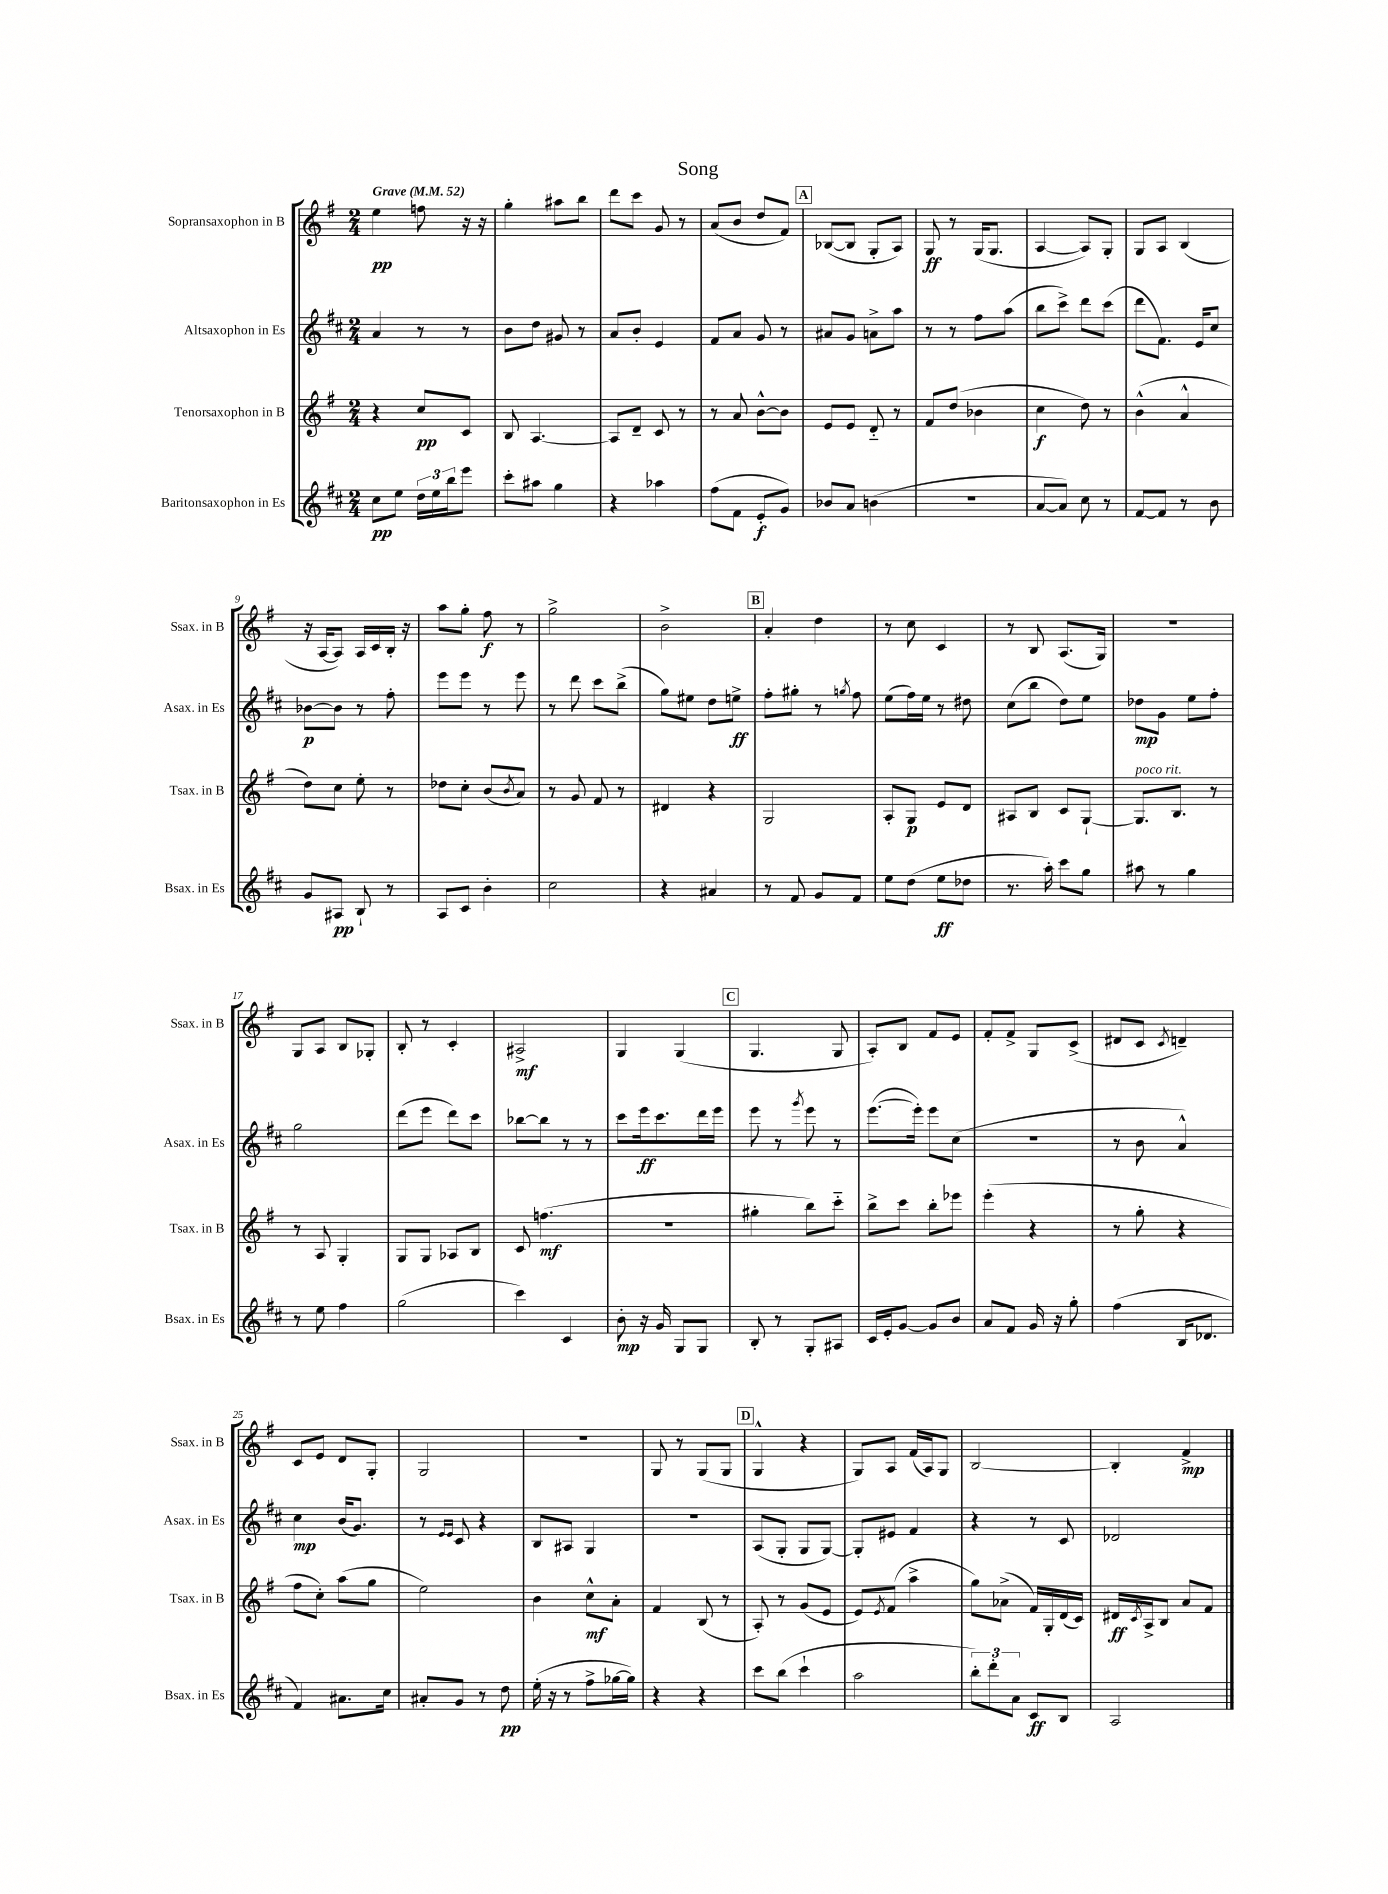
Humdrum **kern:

**kern	**kern	**kern	**kern
*staff4	*staff3	*staff2	*staff1
*clefG2	*clefG2	*clefG2	*clefG2
*k[f#c#]	*k[f#]	*k[f#c#]	*k[f#]
*M2/4	*M2/4	*M2/4	*M2/4
*MM52	*MM52	*MM52	*MM52
8cc#\L	4r	4a/	4ee\
8ee\J	.	.	.
24dd\LL	8cc/L	8r	8ff\
24ee\	.	.	.
24bb\J	.	.	.
8eee\J	8c/J	8r	16r
.	.	.	16r
=	=	=	=
8ccc#'\L	8B/	8b\L	4gg'\
8aa#\J	[4.A/	8dd\J	.
4gg\	.	8g#/	8aa#\L
.	.	8r	8bb\J
=	=	=	=
4r	8A/]L	8a/L	8ddd\L
.	8d~/J	8b'/J	8ccc\J
4aa-\	8c/	4e/	8g/
.	8r	.	8r
=	=	=	=
(8ff#\L	8r	8f#/L	(8a/L
8f#\J	8a/	8a/J	8b/J
8e'/L	[8b^^\L	8g/	8dd/L
8g/J)	8b\]J	8r	8f#/J)
=	=	=	=
8b-/L	8e/L	8a#/L	([8B-/L
8a/J	8e/J	8g/J	8B-/]J
(4b\	8d'~/	8a^\L	8G'/L
.	8r	8aa\J	8A/J)
=	=	=	=
2r	8f#/L	8r	8G/
.	(8dd/J	8r	8r
.	4b-\	8ff#\L	(16G/LK
.	.	.	8.G/J
.	.	(8aa\J	.
=	=	=	=
[8a/L	4cc\	8bb\L	[4A/
8a/]J)	.	8ccc#^\J)	.
8cc#\	8dd\)	8ddd\L	8A/]L)
8r	8r	(8ccc#\J	8G'/J
=	=	=	=
[8f#/L	(4b^^\	8ddd\L	8G/L
8f#/]J	.	8.f#\J)	8A/J
8r	4a^^/	.	(4B/
.	.	16e/LK	.
8b\	.	8cc#/J	.
=	=	=	=
8g/L	8dd\L)	[8b-\L	16r
.	.	.	[16A/LK
8A#/J	8cc\J	8b-\]J	8A/]J)
8B`/	8ee'\	8r	16A/LL
.	.	.	16c/
8r	8r	8ff#'\	16B'/JJ
.	.	.	16r
=	=	=	=
8A/L	8dd-\L	8eee\L	8aa\L
8c#/J	8cc'\J	8eee\J	8gg'\J
4b'\	(8b/L	8r	8ff#\
.	8qb/	.	.
.	8a/J)	8eee\	8r
=	=	=	=
2cc#\	8r	8r	2gg^\
.	8g/	8ddd\	.
.	8f#/	8ccc#\L	.
.	8r	(8bb^\J	.
=	=	=	=
4r	4d#/	8gg\L)	2b^\
.	.	8ee#\J	.
4a#/	4r	8dd\L	.
.	.	8ee^\J	.
=	=	=	=
8r	2G/	8ff#'\L	4a'/
8f#/	.	8gg#'\J	.
8g/L	.	8r	4dd\
.	.	8qgg/	.
8f#/J	.	8ff#\	.
=	=	=	=
8ee\L	8A'/L	(8ee\L	8r
(8dd\J	8G/J	16ff#\L)	8cc\
.	.	16ee\JJ	.
8ee\L	8e/L	8r	4c/
8dd-\J	8d/J	8dd#\	.
=	=	=	=
8.r	8A#/L	(8cc#\L	8r
.	8B/J	8bb\J	8B/
16aa'\)	.	.	.
8ccc#\L	8c/L	8dd\L)	(8.A/L
8gg\J	[8G`/J	8ee\J	.
.	.	.	16G/Jk)
=	=	=	=
8aa#\	8.G/]L	8dd-\L	2r
8r	.	8g\J	.
.	8.B/J	.	.
4gg\	.	8ee\L	.
.	8r	8ff#'\J	.
=	=	=	=
8r	8r	2gg\	8G/L
8ee\	8A/	.	8A/J
4ff#\	4G'/	.	8B/L
.	.	.	8G-'/J
=	=	=	=
(2gg\	8G/L	(8ddd\L	8B'/
.	8G/J	8eee\J	8r
.	8A-/L	8ddd\L)	4c'/
.	8B/J	8ccc#\J	.
=	=	=	=
4ccc#\)	8c/	[8bb-\L	2A#^/
.	(4.ff\	8bb-\]J	.
4c#/	.	8r	.
.	.	8r	.
=	=	=	=
8b'\	2r	8ccc#\L	4G/
16r	.	16eee\k	.
16g/	.	8.ccc#\	.
8G/L	.	.	(4G/
8G/J	.	16ddd\L	.
.	.	16eee\JJ	.
=	=	=	=
8B'/	4gg#'\	8eee\	4.G/
8r	.	8r	.
.	.	8qggg/	.
8G'/L	8bb\L)	8eee\	.
8A#/J	8ccc'~\J	8r	8G/
=	=	=	=
16c#/LL	8bb^\L	([8.eee\L	8A'/L)
16e'/J	.	.	.
[8g/J	8ccc\J	.	8B/J
.	.	16eee'\]Jk)	.
8g/]L	8bb'\L	8eee\L	8f#/L
8b/J	8eee-\J	(8cc#\J	8e/J
=	=	=	=
8a/L	(4eee'\	2r	8f#'/L
8f#/J	.	.	8f#^/J
16g/	4r	.	8G/L
16r	.	.	.
8gg'\	.	.	(8c^/J
=	=	=	=
(4ff#\	8r	8r	8d#/L
.	8gg'\	8b\	8c/J
.	.	.	8qc/
16B/LK	4r	4a^^/)	4d~/)
8.d-/J	.	.	.
=	=	=	=
4f#/)	8ff#\L	4cc#\	8c/L
.	8cc'\J)	.	8e/J
8.a#\L	(8aa\L	(16b/LK	8d/L
.	.	8.g/J)	.
.	8gg\J	.	8G'/J
16cc#\Jk	.	.	.
=	=	=	=
8a#'/L	2ee\)	8r	2G/
.	.	16qqe/LL	.
.	.	16qqe/JJ	.
8g/J	.	8c#/	.
8r	.	4r	.
8dd\	.	.	.
=	=	=	=
(16ee'\	4b\	8B/L	2r
16r	.	.	.
8r	.	8A#/J	.
8ff#^\L	8cc^^\L	4G/	.
[16gg-\L	8a'\J	.	.
16gg-\]JJ)	.	.	.
=	=	=	=
4r	4f#/	2r	8G/
.	.	.	8r
4r	(8B/	.	(8G/L
.	8r	.	8G/J
=	=	=	=
8ccc#\L	8A'/)	(8A/L	4G^^/
(8bb\J	8r	8G'/J	.
4ccc#`\	(8g/L	8G/L	4r
.	8e/J	[8G/J)	.
=	=	=	=
2aa\	8e/L)	8G'/]L	8G/L)
.	8qe/	.	.
.	(8f#/J	8e#/J	8A/J
.	4aa^\	4f#/	(16f#/LL
.	.	.	16A/J)
.	.	.	8G/J
=	=	=	=
12bb'\L)	8gg\L)	4r	[2B/
12ddd'\	.	.	.
.	(8a-^\J	.	.
12a\J	.	.	.
8c#/L	16f#/LL)	8r	.
.	16G'/	.	.
8B/J	(16d/	8c#/	.
.	16c/JJ)	.	.
=	=	=	=
2A/	16d#/LL	2d-/	4B'/]
.	8qc/	.	.
.	16A^/J	.	.
.	8B/J	.	.
.	8a/L	.	4f#^/
.	8f#/J	.	.
==	==	==	==
*-	*-	*-	*-
